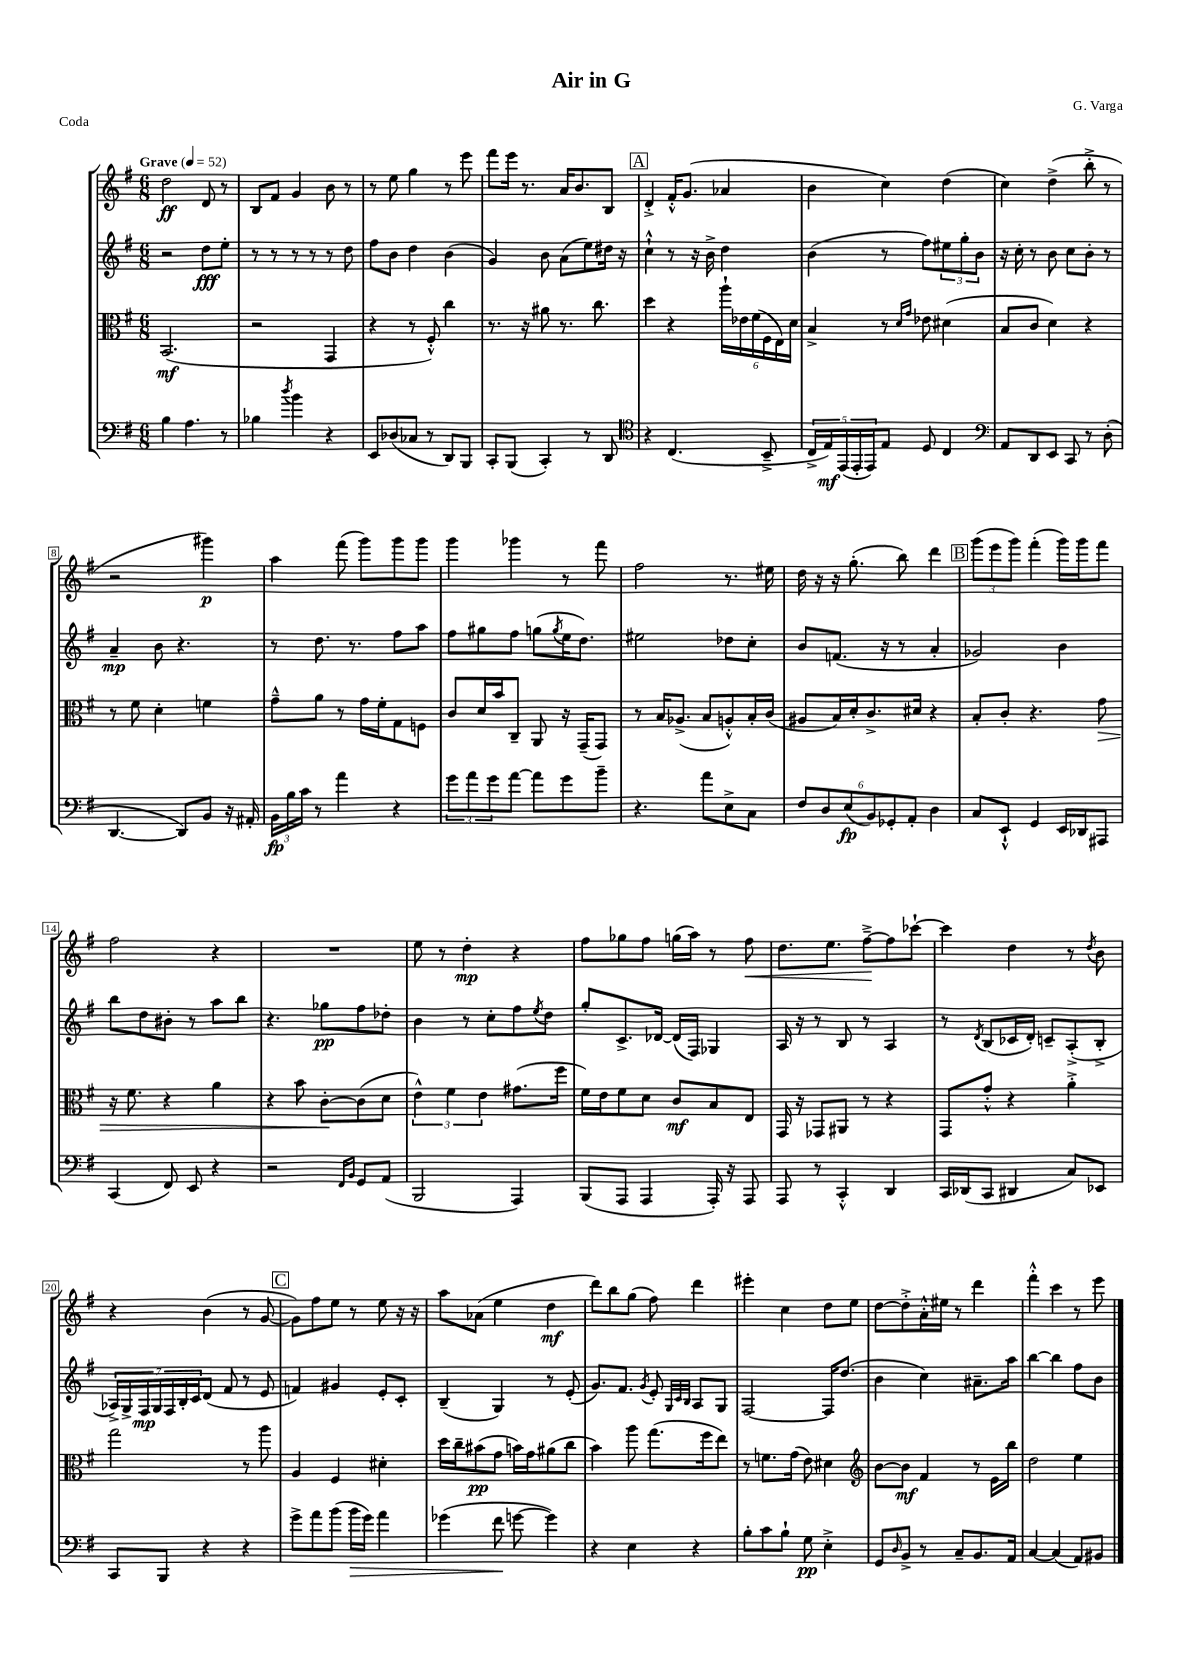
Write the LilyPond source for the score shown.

\header { title = "Air in G" composer = "G. Varga" piece = "Coda" }
<<
\new StaffGroup <<
\new Staff = "s0" {
    \clef treble \key g \major \numericTimeSignature \time 6/8 \tempo "Grave" 4 = 52
    d''2\ff d'8 r8 |
    b8 fis'8 g'4 b'8 r8 |
    r8 e''8 g''4 r8 e'''8 |
    fis'''8 e'''16 r8. a'16 b'8. b8 |
    \mark \markup { \box "A" } d'4-.-> fis'16-.-^ g'8.( aes'4 |
    b'4 c''4) d''4( |
    c''4) d''4->( b''8-.-> r8 |
    r2 gis'''4\p) |
    a''4 fis'''8( g'''8) g'''8 g'''8 |
    g'''4 ges'''4 r8 fis'''8 |
    fis''2 r8. eis''16 |
    d''16 r16 r16 g''8.-.( b''8) d'''4 |
    \mark \markup { \box "B" } \tuplet 3/2 { g'''8( e'''8 g'''8) } fis'''4-.( g'''16) g'''16 fis'''8 |
    fis''2 r4 |
    R2. |
    e''8 r8 d''4-.\mp r4 |
    fis''8 ges''8 fis''8 g''16( a''16) r8 fis''8\< |
    d''8. e''8. fis''8~--->\! fis''8 ces'''8~-! |
    ces'''4 d''4 r8 \acciaccatura { d''8 } b'8 |
    r4 b'4( r8 g'8~ |
    \mark \markup { \box "C" } g'8) fis''8 e''8 r8 e''8 r16 r16 |
    a''8 aes'8( e''4 d''4\mf |
    d'''8) b''8 g''8( fis''8) d'''4 |
    eis'''4-. c''4 d''8 e''8 |
    d''8~ d''8-.-> a'16-.-^ eis''16 r8 d'''4 |
    fis'''4-.-^ c'''4 r8 e'''8 \bar "|." |
}
\new Staff = "s1" {
    \clef treble \key g \major \numericTimeSignature \time 6/8
    r2 d''8\fff e''8-. |
    r8 r8 r8 r8 r8 d''8 |
    fis''8 b'8 d''4 b'4( |
    g'4) b'8 a'8( e''8) dis''16 r16 |
    \mark \markup { \box "A" } c''4-!-^ r8 r16 b'16-> d''4 |
    b'4( r8 fis''8) \tuplet 3/2 { eis''8 g''8-. b'8 } |
    r16 c''16-. r8 b'8 c''8 b'8-. r8 |
    a'4--\mp b'8 r4. |
    r8 d''8. r8. fis''8 a''8 |
    fis''8 gis''8 fis''8 g''8( \acciaccatura { g''8 } e''16 d''8.) |
    eis''2 des''8 c''8-. |
    b'8 f'8.( r16 r8 a'4-. |
    \mark \markup { \box "B" } ges'2) b'4 |
    b''8 d''8 bis'8-. r8 a''8 b''8 |
    r4. ges''8\pp fis''8 des''8-. |
    b'4 r8 c''8-. fis''8 \acciaccatura { e''8 } d''8 |
    g''8-. c'8.-> des'16~ des'16( fis16) ges4 |
    a16 r16 r8 b8 r8 a4 |
    r8 \acciaccatura { d'8 } b8( ces'16 d'16-.) c'8-- a8-.->( b8-.-> |
    \tuplet 7/4 { aes16->) g16-> fis16\mp g16 fis16 b16-. c'16 } d'8( fis'8 r8 e'8 |
    \mark \markup { \box "C" } f'4) gis'4 e'8-. c'8-. |
    b4--( g4) r8 e'8-.( |
    g'8.) fis'8. \acciaccatura { g'8 } e'8-. \grace { g32 c'32 b32 } a8 g8 |
    fis2~ fis16 d''8.( |
    b'4 c''4) ais'8.-- a''16 |
    b''4~ b''4 fis''8 b'8 \bar "|." |
}
\new Staff = "s2" {
    \clef alto \key g \major \numericTimeSignature \time 6/8
    b,2.\mf( |
    r2 g,4 |
    r4 r8 fis8-.-^) c''4 |
    r8. r16 ais'8 r8. c''8. |
    \mark \markup { \box "A" } d''4 r4 \tuplet 6/4 { a''16-! ees'16 fis'16( fis16 e16) d'16 } |
    b4-> r8 \grace { d'16 g'16 } ees'8 dis'4( |
    b8 c'8 d'4) r4 |
    r8 fis'8 d'4-. f'4 |
    g'8---^ a'8 r8 g'16 fis'16-. g8 f8 |
    c'8 d'16 b'16 c8-- a,8 r16 g,16--( g,8) |
    r8 b16 aes8.->( b8 a8-.-^) b16-. c'16( |
    ais8 b16) d'16-. c'8.-> dis'16 r4 |
    \mark \markup { \box "B" } b8-. c'8-. r4. g'8\> |
    r16 fis'8. r4 a'4 |
    r4 b'8 c'8~-.\! c'8( d'8 |
    \tuplet 3/2 { e'4-^) fis'4 e'4 } gis'8.( fis''16 |
    fis'16) e'16 fis'8 d'8 c'8\mf b8 e8 |
    g,16 r16 ges,8 ais,8 r8 r4 |
    g,8 g'8-.-^ r4 a'4-.-> |
    g''2 r8 a''8 |
    \mark \markup { \box "C" } a4 fis4 dis'4-. |
    d''16 c''16-- bis'8\pp( g'8 b'16) g'16 ais'8( c''8 |
    b'4) a''8 g''8.( fis''16 e''8) |
    r8 f'8. g'16( e'8) dis'4 |
    \clef treble b'8~ b'8\mf fis'4 r8 e'16 b''16 |
    d''2 e''4 \bar "|." |
}
\new Staff = "s3" {
    \clef bass \key g \major \numericTimeSignature \time 6/8
    b4 a4. r8 |
    bes4 \acciaccatura { d''8 } b'4 r4 |
    e,8 des8( ces8 r8 d,8) b,,8 |
    c,8-. b,,8( c,4-.) r8 d,8 |
    \mark \markup { \box "A" } \clef tenor r4 c4.( b,8---> |
    \tuplet 5/4 { c16-> e16\mf) e,16( e,16-. e,16) } e8 d8 c4 |
    \clef bass a,8 d,8 e,8 c,8 r8 d8-.( |
    d,4.~ d,8) b,8 r16 ais,16-. |
    \tuplet 3/2 { b,16\fp b16 c'16 } r8 a'4 r4 |
    \tuplet 3/2 { g'8 a'8 g'8 } a'8~ a'8 g'8 b'8-- |
    r4. a'8 e8-> c8 |
    \tuplet 6/4 { fis8 d8 e8\fp( b,8) ges,8-. a,8-. } d4 |
    \mark \markup { \box "B" } c8 e,8-!-^ g,4 e,16 des,16 ais,,8 |
    c,4( fis,8) e,8 r4 |
    r2 \grace { fis,16 b,16 } g,8 a,8( |
    b,,2 a,,4) |
    b,,8( a,,8 a,,4 a,,16-.) r16 a,,8 |
    a,,8 r8 c,4-.-^ d,4 |
    c,16 des,16( c,8 dis,4 c8) ees,8 |
    c,8 b,,8 r4 r4 |
    \mark \markup { \box "C" } g'8-> a'8 b'8( b'16\> g'16) a'4 |
    ges'4( fis'8\! g'8~ g'4) |
    r4 e4 r4 |
    b8-. c'8 b8-! g8\pp e4-.-> |
    g,8 \grace { d16 } b,8-> r8 c8-- b,8. a,16 |
    c4~ c4( a,8) bis,8 \bar "|." |
}
>>
>>
\layout { \context { \Score \override BarNumber.stencil = #(make-stencil-boxer 0.1 0.3 ly:text-interface::print) } }
